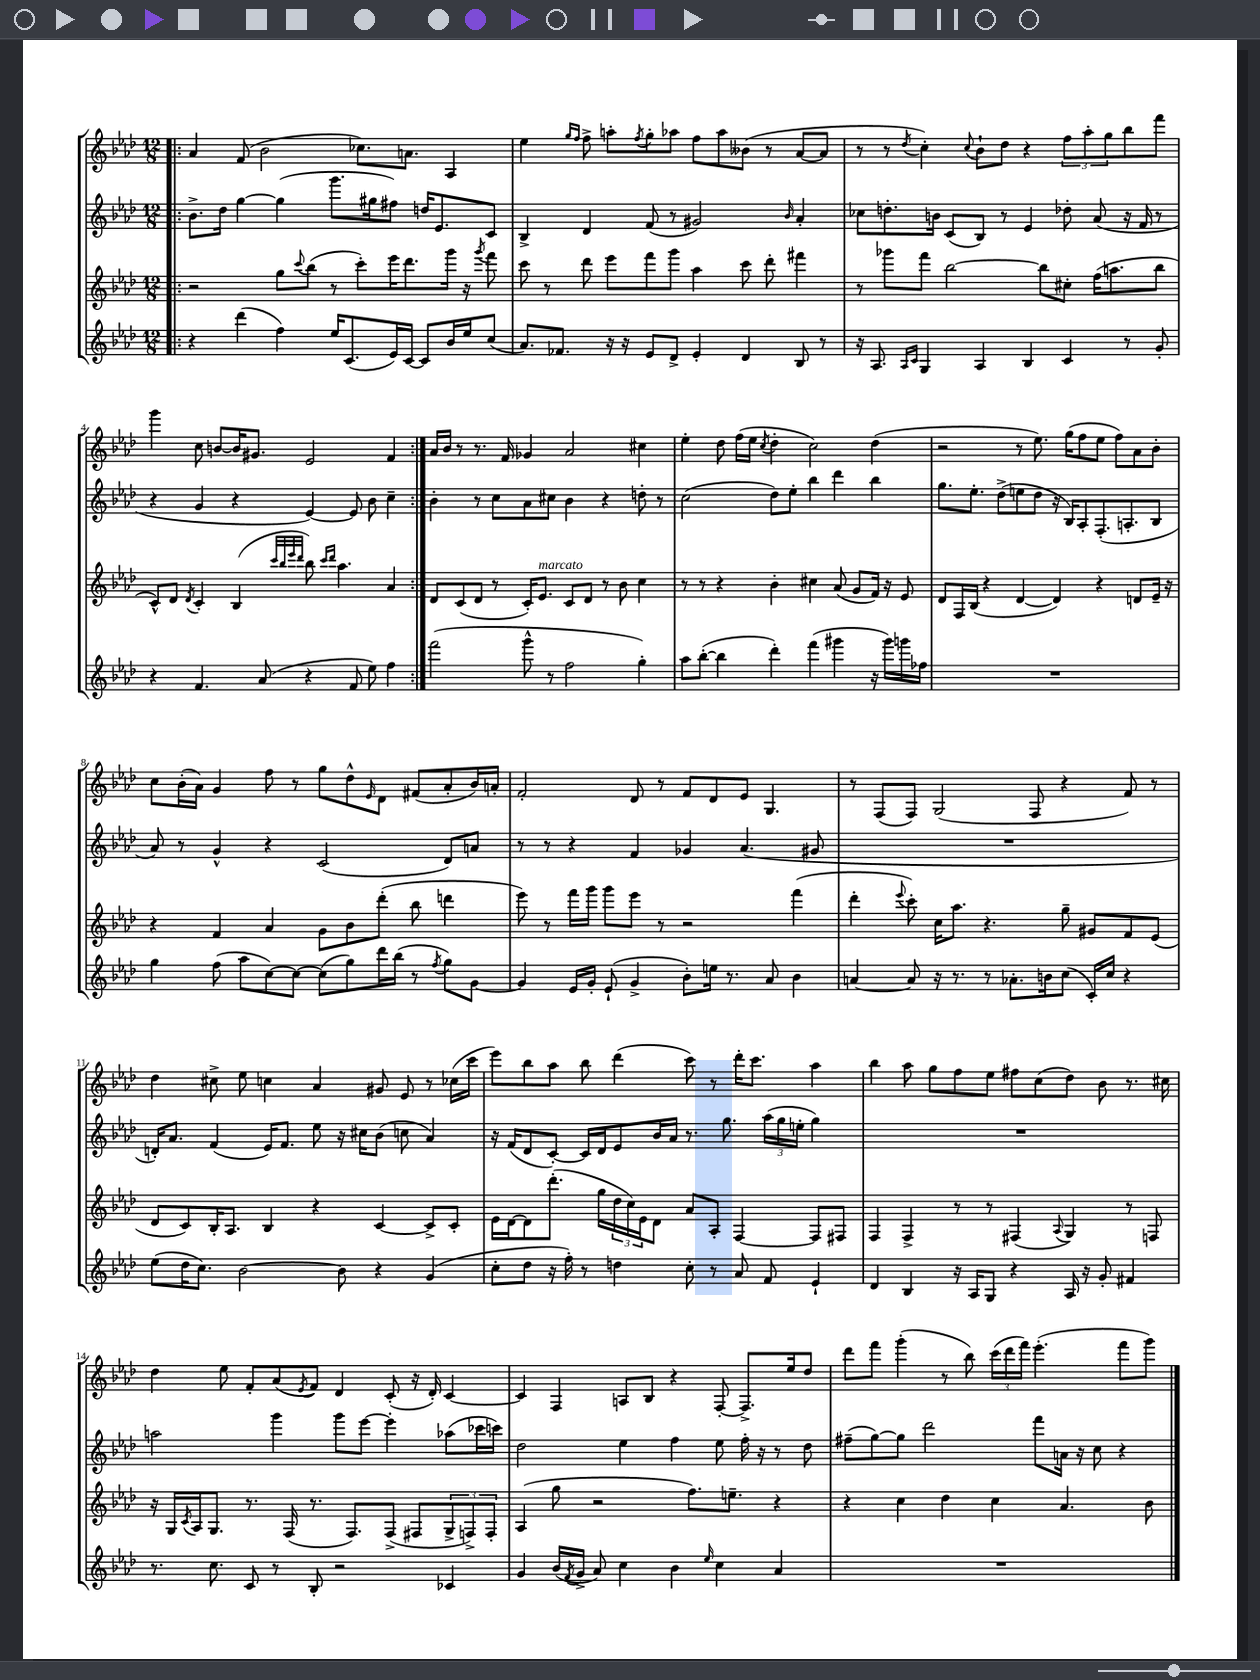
<<
\new StaffGroup <<
\new Staff = "s0" {
    \clef treble \key aes \major \numericTimeSignature \time 12/8
    \repeat volta 2 { \bar ".|:" aes'4 f'8( bes'2 ces''8.) a'8. aes4 |
    ees''4 \grace { g''16 f''16 } f''8-> a''8-. \acciaccatura { f''8 } g''8-. aes''8 f''8 aes''8 beses'8( r8 aes'8~ aes'8 |
    r8 r8 \acciaccatura { des''8 } c''4-.) \appoggiatura { c''8 } bes'8-! des''8 r4 \tuplet 3/2 { f''8 aes''8-. g''8 } bes''8 f'''8 |
    g'''4 c''8 b'8~ b'16 gis'8. ees'2 f'4 | }
    aes'16 bes'16 r8 r8. f'16 ges'4 aes'2 cis''4 |
    ees''4-. des''8 f''16( ees''16 \acciaccatura { c''8 } des''4-. c''2) des''4( |
    r2 r8 ees''8.) g''16( f''8 ees''8 f''8) aes'8 bes'8-. |
    c''8 bes'16-.( aes'16) g'4 f''8 r8 g''8 des''8-^ \grace { ees'16 } des'8 fis'8( aes'8-. bes'16) a'16-. |
    f'2-. des'8 r8 f'8 des'8 ees'8 g4. |
    r8 f8( f8) g2( f8 r4 f'8) r8 |
    des''4 cis''8-> ees''8 c''4 aes'4 gis'8 ees'8 r8 ces''16( c'''16 |
    ees'''8) bes''8 aes''8 bes''8 des'''4( c'''8) r8 des'''16-. c'''8. aes''4 |
    bes''4 aes''8 g''8 f''8 ees''8 fis''8 c''8( des''8) bes'8 r8. cis''16 |
    des''4 ees''8 f'8-. aes'8( \acciaccatura { ees'8 } f'8) des'4 c'8-.( r16 des'16-.) c'4~ |
    c'4 f4 a8 bes8 r4 f8~-. f8.-> ees''16 des''8 |
    des'''8 f'''8 g'''4-.( r8 bes''8) \tuplet 3/2 { c'''16( des'''16 f'''16) } ees'''4.-.( f'''8 g'''8) \bar "|." |
}
\new Staff = "s1" {
    \clef treble \key aes \major \numericTimeSignature \time 12/8
    \repeat volta 2 { \bar ".|:" bes'8.-> des''16 g''4~ g''4( g'''8. gis''16 fis''8) d''16 ees'8. c'8 |
    bes4-> des'4 f'8( r8 gis'2) \grace { bes'16 } aes'4-. |
    ces''8 d''8.-. b'16 c'8( bes8) r8 ees'4 des''8-. aes'8( r16 f'16 r8 |
    r4 g'4 r4 ees'4~) ees'8 bes'8 c''4-- | }
    bes'4-. r8 c''8 aes'8 cis''8 bes'4 r4 d''8-. r8 |
    c''2( des''8) ees''8-. bes''4 des'''4 bes''4 |
    g''8. ees''8.-. des''8->( e''8 des''8 r16 bes16) aes8-. f8.-.( a8.-. bes8 |
    aes'8) r8 g'4-^ r4 c'2( des'8) a'8 |
    r8 r8 r4 f'4 ges'4 aes'4.( gis'8 |
    R1. |
    d'16-.) aes'8. f'4( ees'16) f'8. ees''8 r16 cis''16 bes'8( c''8 aes'4) |
    r16 f'16( des'8 c'8~-.) c'16 des'16 ees'8 bes'16 aes'16 r8. g''8. \tuplet 3/2 { aes''16( g''16 e''16-. } g''4) |
    R1. |
    a''2 g'''4 g'''8 ees'''8~ ees'''4-. aes''8( ces'''16 c'''16) |
    des''2 ees''4 f''4 ees''8 f''16-. r16 r8 des''8 |
    fis''8--( g''8~) g''8 des'''2 f'''8 a'16 r16 c''8 r4 \bar "|." |
}
\new Staff = "s2" {
    \clef treble \key aes \major \numericTimeSignature \time 12/8
    \repeat volta 2 { \bar ".|:" r2 g''8 \appoggiatura { c'''8 } bes''8( r8 c'''8-.) ees'''16 des'''8. g'''16 r16 \acciaccatura { g'''8 } f'''8 |
    c'''8 r8 des'''8 ees'''8 f'''8 g'''8 aes''4 c'''8 des'''8-. fis'''4 |
    r8 ges'''8 f'''8 bes''2~ bes''8 cis''8-. f''16( a''8. bes''8 |
    c'8-^) des'8 \acciaccatura { des'8 } c'4-. bes4( \grace { c'''32 bes''32 ees'''32 des'''32 } bes''8) \grace { c'''16 des'''16 } aes''4. aes'4 | }
    des'8 c'8( des'8 r8 c'16-.) ees'8.^\markup { \italic "marcato" } c'8 des'8 r8 bes'8 c''4 |
    r8 r8 r4 bes'4-. cis''4 aes'8( g'8 f'16) r16 ees'8 |
    des'8 f16 bes16( r4 des'4~ des'4) r4 d'8 ees'16-- r16 |
    r4 f'4 aes'4 g'8 bes'8 des'''8-.( bes''8 d'''4 |
    ees'''8) r8 f'''16 g'''16 g'''8 ees'''8 r8 r2 f'''4( |
    des'''4-. \appoggiatura { ees'''8 } c'''8-.) c''16 aes''8. r4. g''8-- gis'8 f'8 ees'8( |
    des'8 c'8) bes16-. aes8. bes4 r4 c'4~ c'8-> c'8-. |
    ees'16 des'16~ des'8 des'''8.-.( g''16 \tuplet 3/2 { des''16 c''16) ees'16 } des'8 aes'8 aes8-. f4~ f8 fis8 |
    f4 f4-> r8 r8 fis4( \appoggiatura { aes8 } g4) r8 f8 |
    r16 g16 \acciaccatura { c'8 } aes16 g8. r8. f16( r8. f8.) f8->( fis8 \tuplet 3/2 { g8-> f8->) f8-. } |
    aes4( g''8 r2 f''8.) e''8.-- r4 |
    r4 c''4 des''4 c''4 aes'4. bes'8 \bar "|." |
}
\new Staff = "s3" {
    \clef treble \key aes \major \numericTimeSignature \time 12/8
    \repeat volta 2 { \bar ".|:" r4 des'''4( f''4) ees''16 c'8.( ees'16) c'16~ c'8 bes'16 ees''16 c''8( |
    aes'8.) fes'8. r16 r16 ees'8 des'8-> ees'4-. des'4 bes8 r8 |
    r16 aes8. \grace { aes16 c'16 } g4 aes4 bes4 c'4 r8 g'8-. |
    r4 f'4. aes'8( r4 f'8 ees''8) f''4 | }
    f'''2( g'''8-^ r8 f''2 g''4-.) |
    aes''8 bes''8~-.( bes''4 des'''4-.) f'''4( gis'''4 r16 gis'''16) g'''16 fes''16 |
    R1. |
    g''4 f''8( aes''8 c''8~) c''8~ c''8( g''8) des'''16 bes''16( r8 \acciaccatura { f''8 } g''8) g'8~ |
    g'4 ees'16 g'16-. ees'8-!( g'4-> bes'8-.) e''16 r8. aes'8 bes'4 |
    a'4~ a'8 r16 r8. r8 aes'8.-. b'16 c''8( c'16-.) c''16 r4 |
    ees''8( des''16 c''8.) bes'2~ bes'8 r4 g'4( |
    c''8-. des''8 r16 f''16-.) r8 d''4 c''8-. r8 aes'8 f'8 ees'4-! |
    des'4 bes4 r16 aes16 g8 r4 aes16 r16 g'8-. fis'4 |
    r8. c''8. c'8 r8 bes8-. r2 ces'4 |
    g'4 bes'16( \acciaccatura { f'8 } g'16-> aes'8) c''4 bes'4 \grace { ees''16 } c''4 aes'4 |
    R1. \bar "|." |
}
>>
>>
